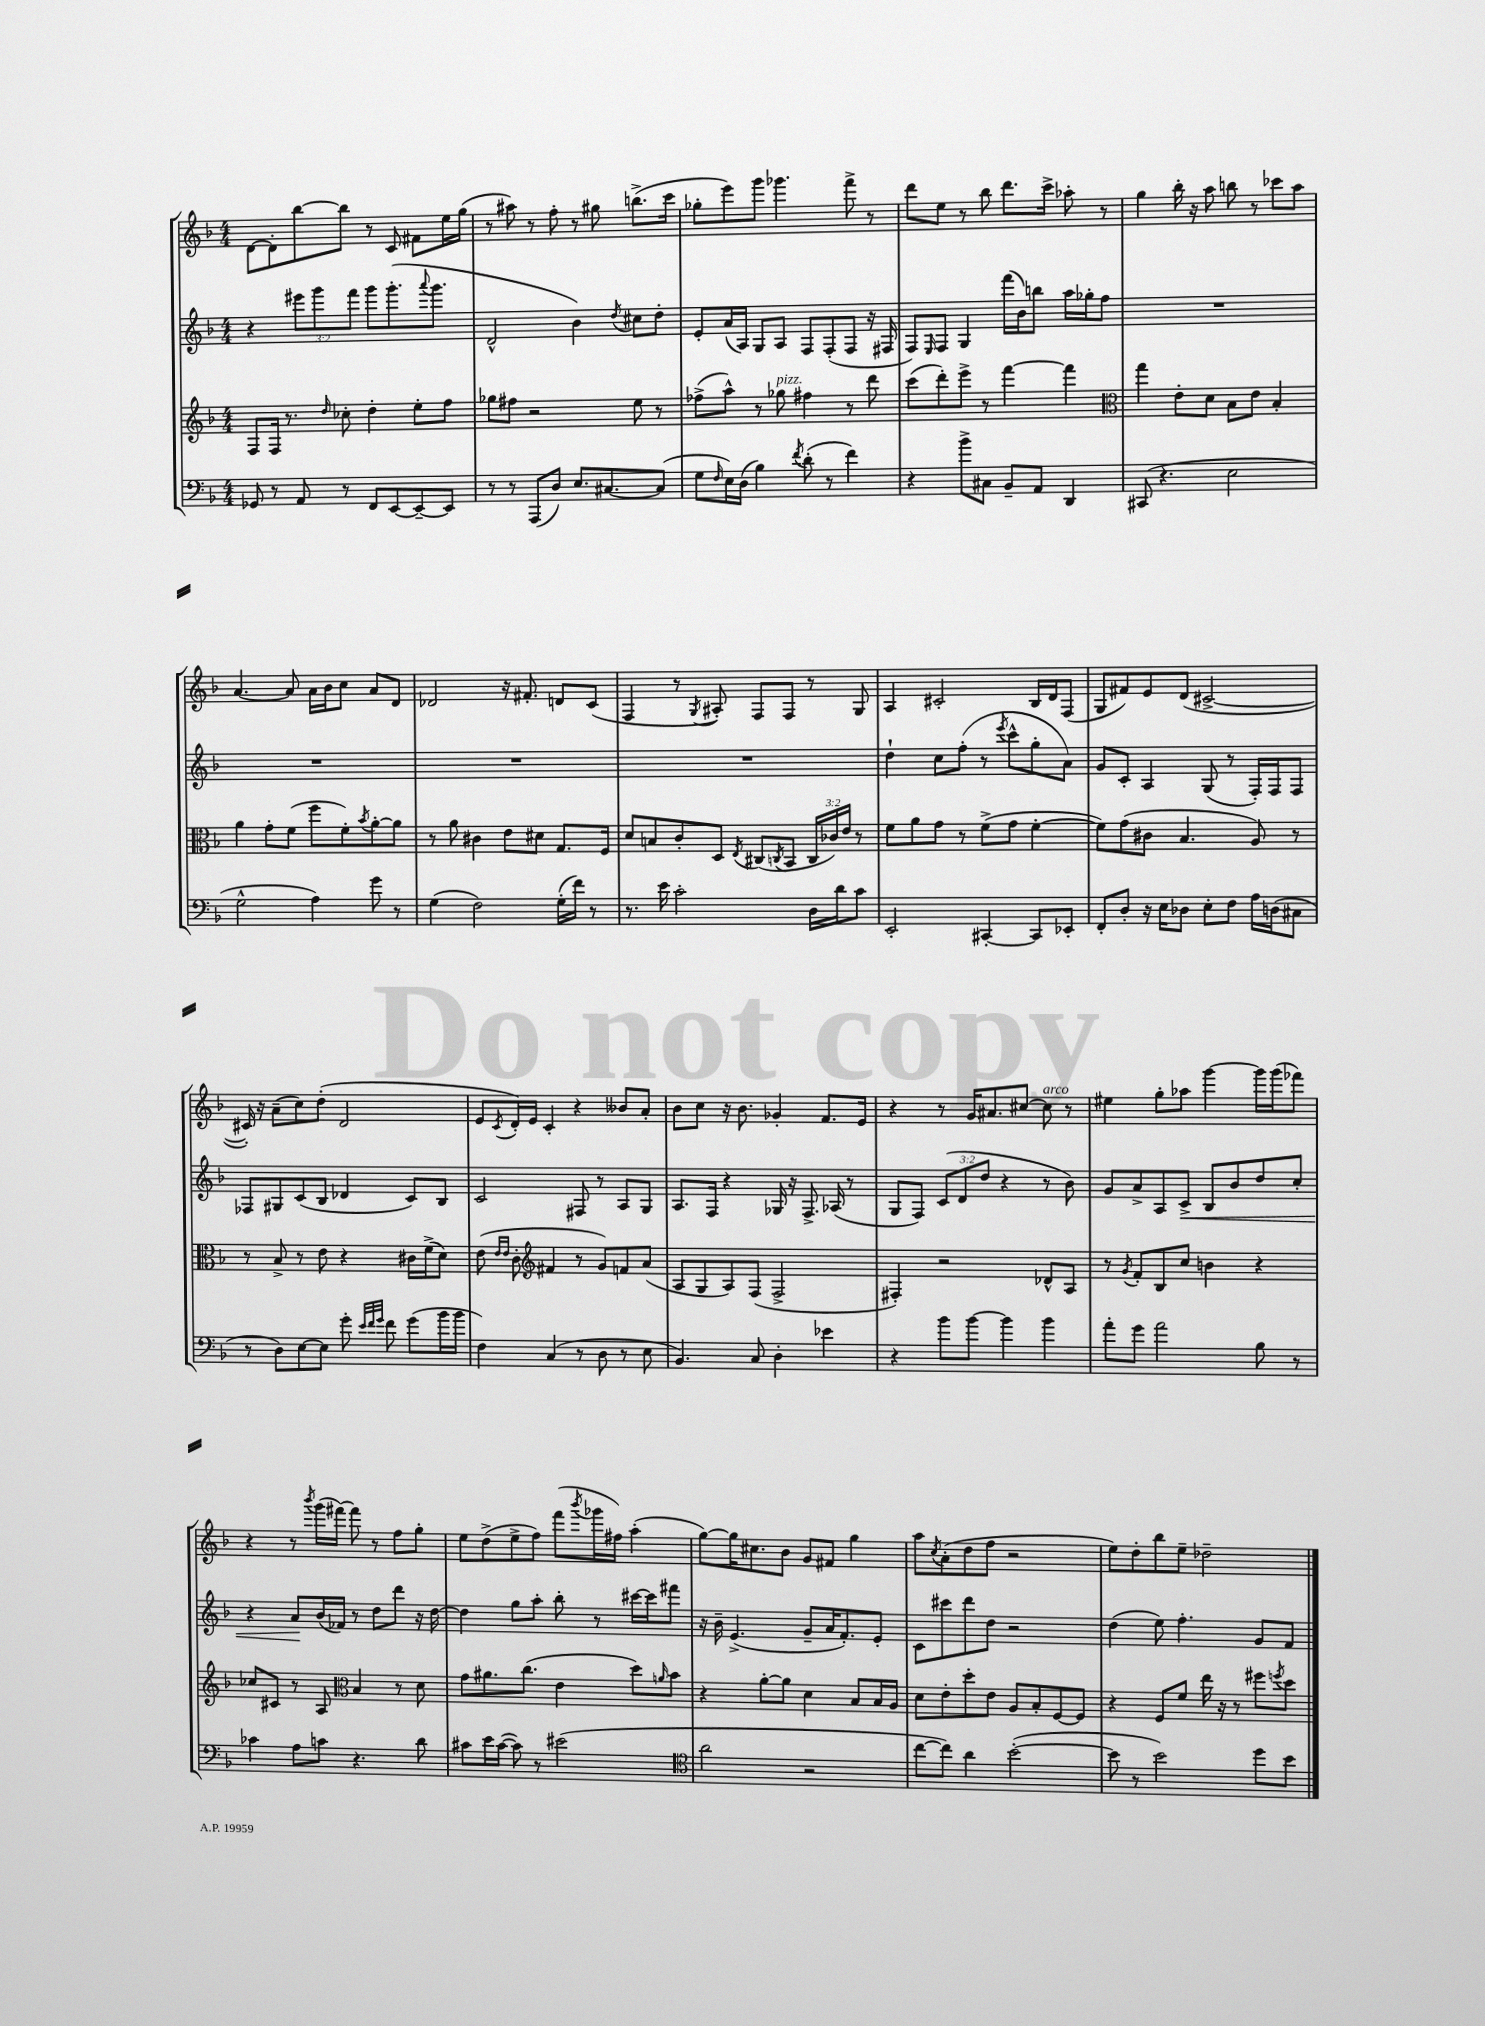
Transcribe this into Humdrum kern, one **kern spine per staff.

**kern	**kern	**kern	**kern
*staff4	*staff3	*staff2	*staff1
*clefF4	*clefG2	*clefG2	*clefG2
*k[b-]	*k[b-]	*k[b-]	*k[b-]
*M4/4	*M4/4	*M4/4	*M4/4
8GG-	8F	4r	[8d
8r	16F	.	8d']
.	8.r	.	.
8AA	.	12eee#	[8bb-
.	.	12ggg	.
.	16qqdd	.	.
8r	8cc-'	.	8bb-]
.	.	12fff	.
8FF	4dd'	8ggg	8r
[8EE	.	(8.ggg'	8c
8EE~_	8ee'	.	8f#
.	.	8qqaaa	.
.	.	8.ggg	.
8EE]	8ff	.	16ee
.	.	.	(16gg
=	=	=	=
8r	8gg-	2d^^	8r
8r	8ff#	.	8aa#)
(8AAA	2r	.	8r
8D)	.	.	8ff'
8.E	.	4b-)	8r
.	.	.	8gg#
[8.C#	.	.	.
.	.	8qdd	.
.	8ee	8cc#	(8.bb^
(8C#]	8r	8dd'	.
.	.	.	16ccc
=	=	=	=
8G	(8ff-^	8e'	8gg-'
16qqF	.	.	.
16E)	8aa^^)	(16a	8eee)
(16D	.	16A)	.
4B-)	8r	8G	8ggg
.	8gg-	8A	4.ggg-
8qf	.	.	.
(8d'	4ff#	8F	.
8r	.	(8F'	.
4f)	8r	8F	8fff^
.	8ddd	16r	8r
.	.	16F#	.
=	=	=	=
4r	(8ccc	8F)	8ddd
.	.	16qqE	.
.	8ddd')	8F	8ee
8b-^	8eee^	4G	8r
8C#	8r	.	8bb-
8BB-~	[4fff	(16fff	8.ddd
.	.	16b-)	.
8AA	.	8bb	.
.	.	.	16ccc^
4DD	4fff]	16aa	8aa-'
.	.	16gg-'	.
.	.	8ff	8r
=	=	=	=
*	*clefC3	*	*
(8CC#	4gg	1r	4gg
4.r	.	.	.
.	8e'	.	16bb-'
.	.	.	16r
.	8d	.	8aa
2E	8B-	.	8bb
.	8e	.	8r
.	4B-'	.	8ccc-
.	.	.	8aa
=	=	=	=
2G^^	4a	1r	[4.a
.	8g'	.	.
.	(8f	.	8a]
4A)	8ff	.	16a
.	.	.	16b-
.	8f')	.	8cc
.	8qb-	.	.
8g	[8a'	.	8a
8r	8a]	.	8d
=	=	=	=
(4G	8r	1r	2d-
.	8a	.	.
2F)	4c#	.	.
.	8e	.	16r
.	.	.	8.f#'
.	8d#	.	.
(16G'	8.G	.	8d
16f)	.	.	.
8r	.	.	(8c
.	16F	.	.
=	=	=	=
8.r	8d	1r	4F
.	8B	.	.
16e	.	.	.
2c'	8c'	.	8r
.	.	.	8qG
.	8D	.	8A#')
.	8qE	.	.
.	(8C#	.	8F
.	8qC	.	.
.	8BB-	.	8F
16D	24C	.	8r
.	24c-)	.	.
16d	.	.	.
.	24e	.	.
8c	8r	.	8G
=	=	=	=
2EE'	8f	4dd`	4A
.	8a	.	.
.	8g	8cc	2c#'
.	8r	(8ff'	.
[4CC#'	(8f^	8r	.
.	.	8qeee	.
.	8g	8ccc^^	.
8CC#]	[4f'	8gg'	16B-
.	.	.	16d
8EE-'	.	8a)	(8F
=	=	=	=
8FF'	8f])	8g	8G
8D'	(8g	8c'	8f#)
16r	8c#	4A	8e
16E	.	.	.
8D-	4.B-	.	(8d
8E'	.	(8G	[2c#^
8F	.	8r	.
16A	8A)	16F')	.
(16D	.	16F	.
8C#	8r	8F	.
=	=	=	=
8r	8r	8F-	16c#'])
.	.	.	16r
8D)	8B-^	8G#	(8a~
[8E	8r	(8c	8cc)
8E]	8e	8B-	(8dd'
8g'	4r	4d-	2d
32qqe	.	.	.
32qqf	.	.	.
32qqg	.	.	.
8f	.	.	.
(8g	16c#	8c)	.
.	(16f^	.	.
16b-	8d)	8B-	.
16b-	.	.	.
=	=	=	=
4F)	(8e	2c	8e
.	16qqe	.	.
.	16qqe	.	8qc
.	8c'	.	16d')
.	.	.	16e
*	*clefG2	*	*
(4C	4f#	.	4c'
8r	8r	8F#	4r
8D	8g)	8r	.
8r	8f	8A	8b--
8E	(8a	8G	8a'
=	=	=	=
4.BB-)	8A	8.A	8b-
.	8G	.	8cc
.	.	16F	.
.	8A)	4r	16r
.	.	.	8.b-
8C	(8F	.	.
4D'	2F^	16G-	4g-'
.	.	16r	.
.	.	8.F^	.
4e-	.	.	8.f
.	.	(16A-	.
.	.	8r	.
.	.	.	16e
=	=	=	=
4r	4F#')	8G	4r
.	.	8F)	.
8b-	2r	(12c	8r
.	.	12d	.
[8b-	.	.	16g
.	.	12dd	.
.	.	.	8.a#
4b-]	.	4r	.
.	.	.	[8cc#
4b-	8d-^^	8r	8cc#]
.	8A	8b-)	8r
=	=	=	=
8a'	8r	8g	4ee#
.	8qg	.	.
8g	8f'	8a^	.
2a	8B-	8A	8gg'
.	8cc	8c^	8aa-
.	4b	8B-	[4ggg
.	.	8b-	.
8B-	4r	8dd	16ggg]
.	.	.	(16ggg
8r	.	8cc'	8fff-)
=	=	=	=
4c-	8cc-	4r	4r
.	8c#	.	.
8A	8r	8a	8r
.	.	.	8qbbb-
8c	8A	(16b-	(16ggg
.	.	16f-)	[16fff#)
*	*clefC3	*	*
4.r	4B-	8r	8fff#]
.	.	8dd	8r
.	8r	8ddd	8ff
8d	8d	16r	8gg'
.	.	[16dd	.
=	=	=	=
8c#	8g	4dd]	8ee
16e	8.a#	.	(8dd^
([16c#	.	.	.
8c#])	.	8gg	8ee^
.	(8.cc	.	.
8r	.	8aa'	8ff)
(2e#	4e	8bb-'	(8fff
.	.	.	8qbbb-
.	.	8r	16ggg-
.	.	.	16ff#)
.	8dd)	[16ccc#	(4aa'
.	.	16ccc#]	.
.	16qqa	.	.
.	8b-	8fff#	.
=	=	=	=
*clefC4	*	*	*
2a	4r	16r	[8gg)
.	.	16b-~	.
.	.	(4.e^	16gg]
.	.	.	8.cc#
.	[8a'	.	.
.	8a]	.	8b-
2r	4d	8g~	8g
.	.	16a	8f#
.	.	8.f')	.
.	8B-	.	4gg
.	16B-	8e'	.
.	16A	.	.
=	=	=	=
[8cc	8d	8c	8aa
.	.	.	8qcc
8cc])	8e'	8ccc#	(8a'
4a	8dd'	8ddd	8dd
.	8e	8dd	8ff
([2b-'	8A	2r	2r
.	8B-'	.	.
.	[8F	.	.
.	8F]	.	.
=	=	=	=
8b-]	4r	(4dd	8ee)
8r	.	.	8dd'
2b-)	8F	8ee)	8bb-
.	8f	4.ff'	8ee~
.	16ee	.	2dd-~
.	16r	.	.
.	8r	.	.
8dd	8ff#	8g	.
.	8qff	.	.
8b-	8dd	8f	.
==	==	==	==
*-	*-	*-	*-
